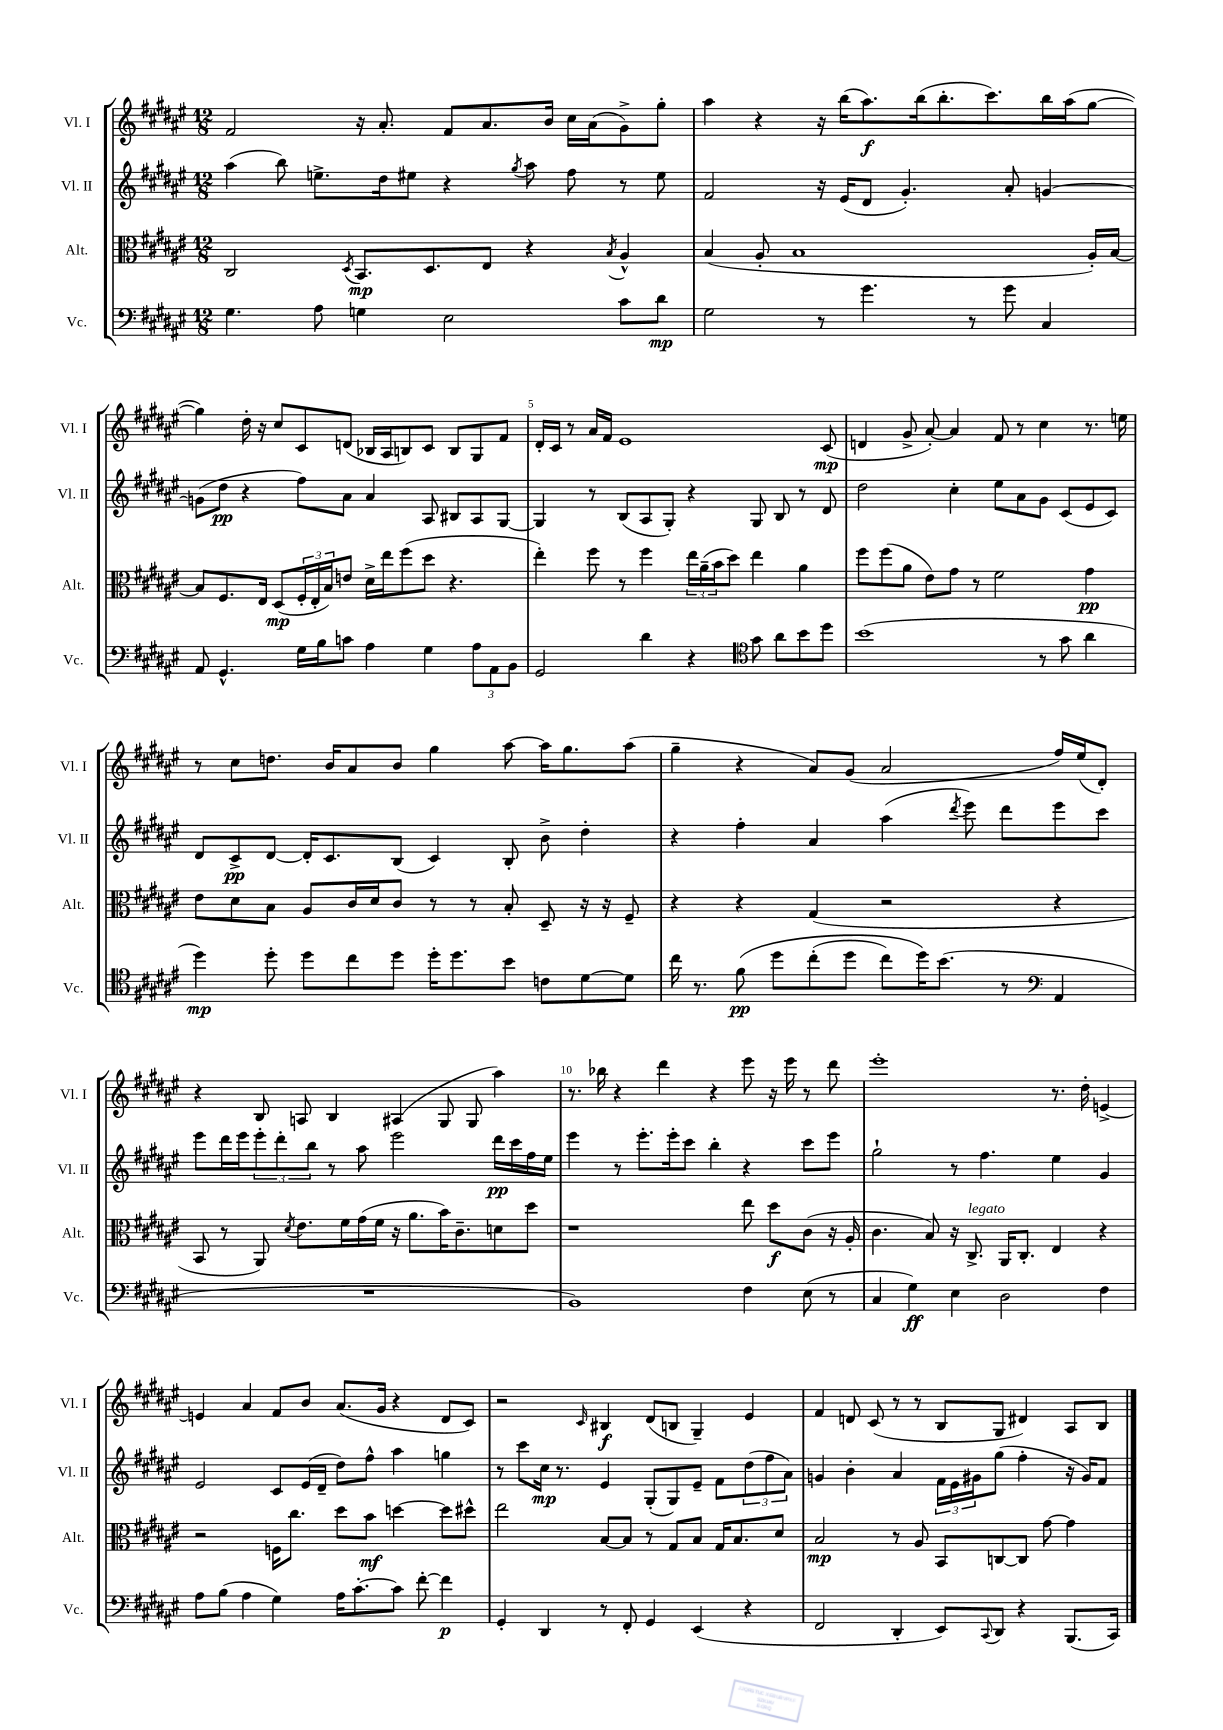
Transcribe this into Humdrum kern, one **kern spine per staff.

**kern	**dynam	**kern	**dynam	**kern	**dynam	**kern	**dynam
*part4	*part4	*part3	*part3	*part2	*part2	*part1	*part1
*staff4	*staff4	*staff3	*staff3	*staff2	*staff2	*staff1	*staff1
*I"Vc.	*	*I"Alt.	*	*I"Vl. II	*	*I"Vl. I	*
*I'Vc.	*	*I'Alt.	*	*I'Vl. II	*	*I'Vl. I	*
*clefF4	*	*clefC3	*	*clefG2	*	*clefG2	*
*k[f#c#g#d#a#e#]	*	*k[f#c#g#d#a#e#]	*	*k[f#c#g#d#a#e#]	*	*k[f#c#g#d#a#e#]	*
*M12/8	*	*M12/8	*	*M12/8	*	*M12/8	*
=2	=2	=2	=2	=2	=2	=2	=2
4.G#\	.	2C#/	.	(4aa#\	.	2f#/	.
.	.	.	.	8bb\)	.	.	.
8A#\	.	.	.	8.een^\L	.	.	.
.	.	8qD#/	.	.	.	.	.
4Gn\	.	8.BB/L	mp	.	.	16r	.
.	.	.	.	16dd#\k	.	8.a#'/	.
.	.	.	.	8ee#X\J	.	.	.
.	.	8.D#/	.	.	.	.	.
2E#\	.	.	.	4r	.	8f#/L	.
.	.	8E#/J	.	.	.	8.a#/	.
.	.	.	.	8qgg#/	.	.	.
.	.	4r	.	8aa#\	.	.	.
.	.	.	.	.	.	16b/Jk	.
.	.	.	.	8ff#\	.	16cc#\LL	.
.	.	.	.	.	.	(16a#\J	.
.	.	8qB/	.	.	.	.	.
8c#\L	.	4A#^^/	.	8r	.	8g#^\)	.
8d#\J	mp	.	.	8ee#\	.	8gg#'\J	.
=3	=3	=3	=3	=3	=3	=3	=3
2G#\	.	(4B/	.	2f#/	.	4aa#\	.
.	.	8A#'/	.	.	.	4r	.
.	.	1B	.	.	.	.	.
8r	.	.	.	16r	.	16r	.
.	.	.	.	(16e#/KL	.	(16bb\KL	.
4.g#\	.	.	.	8d#/J	.	8.aa#\)	f
.	.	.	.	4.g#'/)	.	.	.
.	.	.	.	.	.	(16bb\k	.
.	.	.	.	.	.	8.bb'\	.
8r	.	.	.	.	.	.	.
.	.	.	.	.	.	8.ccc#\)	.
8g#\	.	.	.	8a#'/	.	.	.
4C#/	.	.	.	[4gn/	.	16bb\L	.
.	.	.	.	.	.	(16aa#\J	.
.	.	16A#'/LL)	.	.	.	[8gg#\J	.
.	.	[16B/JJ	.	.	.	.	.
!!LO:LB:g=z
=4	=4	=4	=4	=4	=4	=4	=4
8AA#/	.	8B/L]	.	(8gn\L]	.	4gg#\])	.
4.GG#^^/	.	8.F#/	.	8dd#\J	pp	.	.
.	.	.	.	4r	.	16dd#'\	.
.	.	16E#/Jk	.	.	.	16r	.
.	.	(8D#/L	mp	.	.	8cc#/L	.
16G#\LL	.	24F#'/L	.	8ff#\L)	.	8c#/	.
.	.	24E#'/	.	.	.	.	.
16B\J	.	.	.	.	.	.	.
.	.	24B/J)	.	.	.	.	.
8cn\J	.	8en/J	.	8a#\J	.	(8dn/J	.
4A#\	.	16d#^\LL	.	4a#/	.	16B-X/LL	.
.	.	16ee#\J	.	.	.	16A#/J	.
.	.	(8ff#\	.	.	.	8Bn/)	.
4G#\	.	8dd#\J	.	8A#/	.	8c#/J	.
.	.	4.r	.	8B#X/L	.	8B/L	.
12A#\L	.	.	.	8A#/	.	8G#/	.
12AA#\	.	.	.	.	.	.	.
.	.	.	.	[8G#/J	.	8f#/J	.
12BB\J	.	.	.	.	.	.	.
=5	=5	=5	=5	=5	=5	=5	=5
2GG#/	.	4ee#'\)	.	4G#/]	.	16d#'/LL	.
.	.	.	.	.	.	16c#/JJ	.
.	.	.	.	.	.	8r	.
.	.	8ff#\	.	8r	.	16a#/LL	.
.	.	.	.	.	.	16f#/JJ	.
.	.	8r	.	(8B/L	.	1e#	.
4d#\	.	4ff#\	.	8A#/	.	.	.
.	.	.	.	8G#'/J)	.	.	.
4r	.	24ee#\LL	.	4r	.	.	.
.	.	(24a#~\	.	.	.	.	.
.	.	24b\J	.	.	.	.	.
.	.	8dd#\J)	.	.	.	.	.
*clefC4	*	*	*	*	*	*	*
8g#\	.	4ee#\	.	8G#/	.	.	.
8a#\L	.	.	.	8B/	.	.	.
8b\	.	4a#\	.	8r	.	.	.
8dd#\J	.	.	.	8d#/	.	(8c#/	mp
=6	=6	=6	=6	=6	=6	=6	=6
(1b	.	8ff#\L	.	2dd#\	.	4dn/	.
.	.	(8ff#\	.	.	.	.	.
.	.	8a#\J	.	.	.	8g#^/	.
.	.	8e#\L)	.	.	.	[8a#'/)	.
.	.	8g#\J	.	4cc#'\	.	4a#/]	.
.	.	8r	.	.	.	.	.
.	.	2f#\	.	8ee#\L	.	8f#/	.
.	.	.	.	8a#\	.	8r	.
8r	.	.	.	8g#\J	.	4cc#\	.
8g#\	.	.	.	(8c#/L	.	.	.
4a#\	.	4g#\	pp	8e#/	.	8.r	.
.	.	.	.	8c#/J)	.	.	.
.	.	.	.	.	.	16een\	.
!!LO:LB:g=z
=7	=7	=7	=7	=7	=7	=7	=7
4dd#\)	mp	8e#\L	.	8d#/L	.	8r	.
.	.	8d#\	.	8c#^/	pp	8cc#\L	.
8dd#'\	.	8B\J	.	[8d#/J	.	8.ddn\J	.
8dd#\L	.	8A#/L	.	16d#'/KL]	.	.	.
.	.	.	.	8.c#/	.	16b/KL	.
8cc#\	.	16c#/L	.	.	.	8a#/	.
.	.	16d#/J	.	.	.	.	.
8dd#\J	.	8c#/J	.	(8B/J	.	8b/J	.
16dd#'\KL	.	8r	.	4c#/)	.	4gg#\	.
8.dd#\	.	.	.	.	.	.	.
.	.	8r	.	.	.	.	.
8b\J	.	8B'/	.	8B'/	.	[8aa#\	.
8cn\L	.	8D#~/	.	8b^\	.	16aa#\KL]	.
.	.	.	.	.	.	8.gg#\	.
[8d#\	.	16r	.	4dd#'\	.	.	.
.	.	16r	.	.	.	.	.
8d#\J]	.	8F#~/	.	.	.	(8aa#\J	.
=8	=8	=8	=8	=8	=8	=8	=8
16cc#\	.	4r	.	4r	.	4gg#~\	.
8.r	.	.	.	.	.	.	.
(8f#\	pp	4r	.	4ff#'\	.	4r	.
8dd#\L	.	.	.	.	.	.	.
(8cc#'\	.	(4G#/	.	4a#/	.	8a#/L)	.
8dd#\J	.	.	.	.	.	(8g#/J	.
8cc#\L)	.	2r	.	(4aa#\	.	2a#/	.
16dd#\K)	.	.	.	.	.	.	.
(8.b\J	.	.	.	.	.	.	.
.	.	.	.	8qddd#/	.	.	.
.	.	.	.	8eee#\)	.	.	.
8r	.	.	.	8ddd#\L	.	.	.
*clefF4	*	*	*	*	*	*	*
4AA#/	.	4r	.	8eee#\	.	16ff#/LL)	.
.	.	.	.	.	.	(16ee#/J	.
.	.	.	.	8ccc#\J	.	8d#'/J)	.
!!LO:LB:g=z
=9	=9	=9	=9	=9	=9	=9	=9
1.r	.	8BB/	.	8eee#\L	.	4r	.
.	.	8r	.	16ddd#\L	.	.	.
.	.	.	.	16eee#\J	.	.	.
.	.	8AA#/)	.	12eee#'\	.	8B/	.
.	.	.	.	12ddd#'\	.	.	.
.	.	8qd#/	.	.	.	.	.
.	.	8.e#\L	.	.	.	8An/	.
.	.	.	.	12bb\J	.	.	.
.	.	.	.	8r	.	4B/	.
.	.	16f#\L	.	.	.	.	.
.	.	(16g#\	.	8aa#\	.	.	.
.	.	16f#\JJ	.	.	.	.	.
.	.	16r	.	2eee#\	.	(4A#X/	.
.	.	8.a#\L	.	.	.	.	.
.	.	16b\K)	.	.	.	8G#/	.
.	.	8.c#~\	.	.	.	.	.
.	.	.	.	.	.	8G#/	.
.	.	8dn\	.	16ddd#\LL	pp	4aa#\)	.
.	.	.	.	16ccc#\	.	.	.
.	.	8dd#\J	.	16ff#\	.	.	.
.	.	.	.	16ee#\JJ	.	.	.
=10	=10	=10	=10	=10	=10	=10	=10
1BB)	.	1r	.	4eee#\	.	8.r	.
.	.	.	.	.	.	16bb-X\	.
.	.	.	.	8r	.	4r	.
.	.	.	.	8.eee#'\L	.	.	.
.	.	.	.	.	.	4ddd#\	.
.	.	.	.	16eee#'\k	.	.	.
.	.	.	.	8ccc#\J	.	.	.
.	.	.	.	4bb'\	.	4r	.
4F#\	.	8ee#\	.	4r	.	8eee#\	.
.	.	8dd#\L	f	.	.	16r	.
.	.	.	.	.	.	16eee#\	.
(8E#\	.	(8c#\J	.	8ccc#\L	.	8r	.
8r	.	16r	.	8eee#\J	.	8ddd#\	.
.	.	16A#'/	.	.	.	.	.
=11	=11	=11	=11	=11	=11	=11	=11
4C#/	.	4.c#\	.	2gg#`\	.	1eee#'	.
4G#\)	ff	.	.	.	.	.	.
.	.	8B/)	.	.	.	.	.
4E#\	.	16r	.	8r	.	.	.
!	!	!LO:TX:a:i:t=legato	!	!	!	!	!
.	.	8.C#^/	.	.	.	.	.
.	.	.	.	4.ff#\	.	.	.
2D#\	.	16AA#/KL	.	.	.	.	.
.	.	8.C#'/J	.	.	.	.	.
.	.	4E#/	.	4ee#\	.	8.r	.
.	.	.	.	.	.	16dd#'\	.
4F#\	.	4r	.	4g#/	.	[4en^/	.
!!LO:LB:g=z
=12	=12	=12	=12	=12	=12	=12	=12
8A#\L	.	2r	.	2e#/	.	4en/]	.
(8B\J	.	.	.	.	.	.	.
4A#\	.	.	.	.	.	4a#/	.
4G#\)	.	16Fn\KL	.	8c#/L	.	8f#/L	.
.	.	8.cc#\J	.	.	.	.	.
.	.	.	.	(16e#/L	.	8b/J	.
.	.	.	.	16d#~/JJ	.	.	.
16A#\KL	.	8dd#\L	.	8dd#\L)	.	(8.a#/L	.
[8.c#'\	.	.	.	.	.	.	.
.	.	8b\J	mf	8ff#^^\J	.	.	.
.	.	.	.	.	.	16g#/Jk	.
8c#\J]	.	[4ddn\	.	4aa#\	.	4r	.
[8f#'\	.	.	.	.	.	.	.
4f#\]	p	8dd\L]	.	4ggn\	.	8d#/L	.
.	.	8dd#X^^\J	.	.	.	8c#/J)	.
=13	=13	=13	=13	=13	=13	=13	=13
4GG#'/	.	2ee#\	.	8r	.	2r	.
.	.	.	.	8ccc#\L	.	.	.
4DD#/	.	.	.	16cc#\Jk	mp	.	.
.	.	.	.	8.r	.	.	.
.	.	.	.	.	.	16qqc#/	.
8r	.	[8B/L	.	4e#/	.	4B#X/	f
8FF#'/	.	8B/J]	.	.	.	.	.
4GG#/	.	8r	.	(8G#'/L	.	(8d#/L	.
.	.	8G#/L	.	8G#/)	.	8Bn/J	.
(4EE#/	.	8B/J	.	8e#~/J	.	4G#~/)	.
.	.	16G#/KL	.	8f#\L	.	.	.
.	.	8.B/	.	.	.	.	.
4r	.	.	.	(12dd#\	.	4e#/	.
.	.	.	.	12ff#\	.	.	.
.	.	8d#/J	.	.	.	.	.
.	.	.	.	12a#\J)	.	.	.
=14	=14	=14	=14	=14	=14	=14	=14
2FF#/	.	2B/	mp	4gn/	.	4f#/	.
.	.	.	.	4b'\	.	8dn/	.
.	.	.	.	.	.	(8c#/	.
4DD#'/	.	8r	.	4a#/	.	8r	.
.	.	8A#/	.	.	.	8r	.
8EE#/L)	.	8BB/L	.	24f#\LL	.	8B/L	.
.	.	.	.	24e#\	.	.	.
.	.	.	.	24g#X\J	.	.	.
8qqCC#/	.	.	.	.	.	.	.
8DD#/J	.	[8Cn/	.	(8gg#\J	.	8G#/J	.
4r	.	8C/J]	.	4ff#'\	.	4d#X/)	.
.	.	[8g#\	.	.	.	.	.
(8.BBB/L	.	4g#\]	.	16r	.	8A#/L	.
.	.	.	.	16g#/KL)	.	.	.
.	.	.	.	8f#/J	.	8B/J	.
16CC#/Jk)	.	.	.	.	.	.	.
==	==	==	==	==	==	==	==
*-	*-	*-	*-	*-	*-	*-	*-
